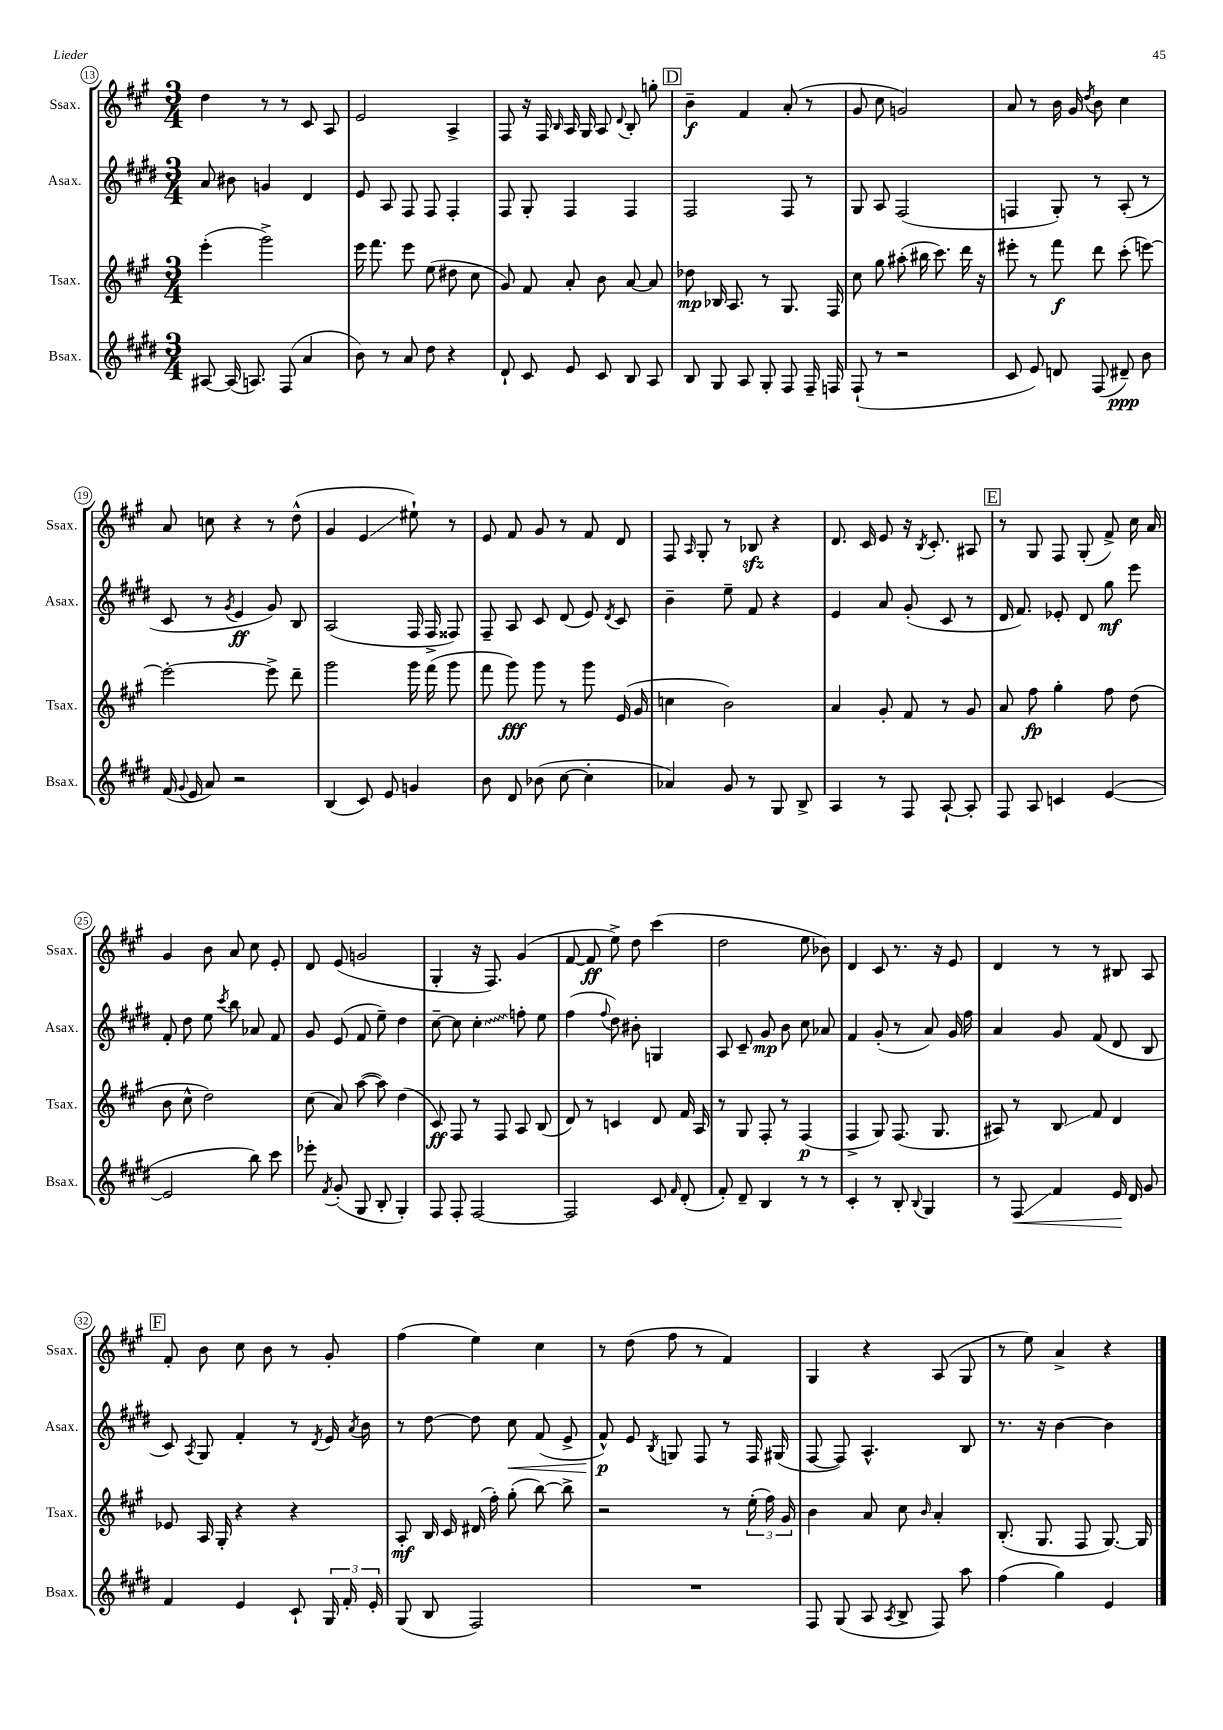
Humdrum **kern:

**kern	**kern	**kern	**kern
*staff4	*staff3	*staff2	*staff1
*clefG2	*clefG2	*clefG2	*clefG2
*k[f#c#g#d#]	*k[f#c#g#]	*k[f#c#g#d#]	*k[f#c#g#]
*M3/4	*M3/4	*M3/4	*M3/4
[8A#/	(4eee'\	8a/	4dd\
(16A#/]	.	8b#\	.
8.A/)	.	.	.
.	2ggg#^\)	4g/	8r
(8F#/	.	.	8r
4a/	.	4d#/	8c#/
.	.	.	8A/
=	=	=	=
8b\)	16eee\	8e/	2e/
.	8.fff#\	.	.
8r	.	8A/	.
8a/	8eee\	8F#/	.
8dd#\	(8ee\	8F#/	.
4r	8dd#\	4F#'/	4A^/
.	8cc#\	.	.
=	=	=	=
8d#`/	8g#/)	8F#/	8F#/
8c#/	8f#/	8G#'/	16r
.	.	.	16F#/
.	.	.	16qqB/
8e/	8a'/	4F#/	16A/
.	.	.	16G#/
8c#/	8b\	.	8A/
.	.	.	8qqd/
8B/	[8a/	4F#/	8B'/
8A/	8a/]	.	8gg'\
=	=	=	=
8B/	8dd-\	2F#/	4b~\
8G#/	16B-/	.	.
.	8.A/	.	.
8A/	.	.	4f#/
8G#'/	8r	.	.
8F#/	8.G#/	8F#/	(8a'/
16F#~/	.	8r	8r
16F/	16F#/	.	.
=	=	=	=
(8F#`/	8cc#\	8G#/	8g#/
8r	8gg#\	8A/	8cc#\
2r	(8aa#'\	(2F#/	2g/)
.	16bb#\	.	.
.	8.ccc#\)	.	.
.	16ddd\	.	.
.	16r	.	.
=	=	=	=
8c#/	8eee#'\	4F/	8a/
8e/)	8r	.	8r
8d/	8fff#\	8G#'/)	16b\
.	.	.	16g#/
.	.	.	8qdd/
(8F#/	8ddd\	8r	8b\
8d#~/)	(8ccc#'\	(8A'/	4cc#\
8b\	[8eee\)	8r	.
=	=	=	=
(16f#/	2eee'\_	8c#/	8a/
8qqg#/	.	.	.
16e/	.	.	.
8a/)	.	8r	8cc\
.	.	8qg#/	.
2r	.	4e/	4r
.	8eee^\]	8g#/)	8r
.	8ddd~\	8B/	(8dd^^\
=	=	=	=
(4B/	2ggg#\	(2A/	4g#/
8c#/)	.	.	4e/
8e/	.	.	.
4g/	16ggg#\	16F#/	8ee#`\)
.	(16fff#\	16F#^/	.
.	8ggg#\	8F##/)	8r
=	=	=	=
8b\	8fff#\	8F#~/	8e/
8d#/	8ggg#\)	8A/	8f#/
(8b-\	8ggg#\	8c#/	8g#/
[8cc#\	8r	(8d#/	8r
4cc#'\]	8ggg#\	8e/)	8f#/
.	.	8qd#/	.
.	(16e/	8c#/	8d/
.	16g#/	.	.
=	=	=	=
4a-/)	4cc\	4b~\	8F#/
.	.	.	16qqA/
.	.	.	8G#'/
8g#/	2b\)	8ee~\	8r
8r	.	8f#/	8B-/
8G#/	.	4r	4r
8B^/	.	.	.
=	=	=	=
4A/	4a/	4e/	8.d/
.	.	.	16c#/
8r	8g#'/	8a/	8e/
8F#/	8f#/	(8g#'/	16r
.	.	.	8qB/
.	.	.	8.c#'/
[8A`/	8r	8c#/	.
8A'/]	8g#/	8r	8A#/
=	=	=	=
8F#/	8a/	16d#/	8r
.	.	8.f#/)	.
8A/	8ff#\	.	8G#/
4c/	4gg#'\	8e-'/	8F#/
.	.	8d#/	(8G#'/
([4e/	8ff#\	8gg#\	8f#^/)
.	(8dd\	8eee\	16cc#\
.	.	.	16a/
=	=	=	=
2e/]	8b\	8f#'/	4g#/
.	8cc#^^\	8dd#\	.
.	2dd\)	8ee\	8b\
.	.	8qccc#/	.
.	.	8bb\	8a/
8bb\)	.	8a-/	8cc#\
8ccc#\	.	8f#/	8e'/
=	=	=	=
8eee-'\	(8cc#\	8g#/	8d/
8qf#/	.	.	.
(8g#'/	8a/)	(8e/	(8e/
8G#/	([8aa\	8f#/	2g/
8B'/	8aa\])	8ee~\)	.
4G#'/)	(4dd\	4dd#\	.
=	=	=	=
8F#/	8c#/)	[8cc#~\	4G#'/
8F#'/	8F#/	8cc#\]	.
[2F#/	8r	4cc#'\	16r
.	.	.	8.F#/)
.	8F#/	.	.
.	8A/	8ff'\	(4g#/
.	(8B/	8ee\	.
=	=	=	=
2F#/]	8d/)	(4ff#\	[8f#/
.	8r	.	8f#/]
.	.	8qqff#/	.
.	4c/	8dd#\)	8ee^\)
.	.	8b#'\	8dd\
8c#/	8d/	4G/	(4ccc#\
16qqf#/	.	.	.
(8d#'/	16f#/	.	.
.	16A/	.	.
=	=	=	=
8f#'/)	8r	8A/	2dd\
8d#~/	8G#/	8c#~/	.
4B/	8F#'/	8g#/	.
.	8r	8b\	.
8r	(4F#/	8cc#\	8ee\
8r	.	8a-/	8b-\)
=	=	=	=
4c#'/	4F#^/	4f#/	4d/
8r	8G#/)	(8g#'/	8c#/
8B'/	(8.F#/	8r	8.r
8qqB/	.	.	.
4G#/	.	8a/)	.
.	8.G#/	.	16r
.	.	16g#/	8e/
.	.	16ff#\	.
=	=	=	=
8r	8A#/)	4a/	4d/
8F#/	8r	.	.
4f#/	8B/	8g#/	8r
.	8f#/	(8f#/	8r
16e/	4d/	8d#/	8B#/
16d#/	.	.	.
8g#/	.	8B/	8A/
=	=	=	=
4f#/	8e-/	8c#/)	8f#'/
.	.	8qA/	.
.	16A/	8G#/	8b\
.	16G#'/	.	.
4e/	4r	4f#'/	8cc#\
.	.	.	8b\
8c#`/	4r	8r	8r
.	.	8qd#/	.
24G#/	.	16e/	8g#'/
24f#'/	.	.	.
.	.	8qa/	.
.	.	16b\	.
24e'/	.	.	.
=	=	=	=
(8G#/	8A'/	8r	(4ff#\
8B/	16B/	[8dd#\	.
.	16c#/	.	.
2F#/)	(16d#/	8dd#\]	4ee\)
.	16ff#'\)	.	.
.	(8gg#'\	8cc#\	.
.	[8bb\)	(8f#/	4cc#\
.	8bb^\]	8e^/	.
=	=	=	=
2.r	2r	8f#^^/)	8r
.	.	8e/	(8dd\
.	.	8qB/	.
.	.	8G/	8ff#\
.	.	8F#/	8r
.	8r	8r	4f#/)
.	(24ee'\	16F#/	.
.	24ff#\)	.	.
.	.	(16G#/	.
.	24g#/	.	.
=	=	=	=
8F#/	4b\	[8F#/	4G#/
(8G#/	.	8F#/])	.
8A/	8a/	4.A^^/	4r
8qA/	.	.	.
8B^/	8cc#\	.	.
.	16qqb/	.	.
8F#/)	4a'/	.	(8A/
8aa\	.	8B/	8G#/
=	=	=	=
(4ff#\	(8.B'/	8.r	8r
.	.	.	8ee\)
.	8.G#/	16r	.
4gg#\)	.	[4b\	4a^/
.	8F#/	.	.
4e/	[8.G#/)	4b\]	4r
.	16G#/]	.	.
==	==	==	==
*-	*-	*-	*-
